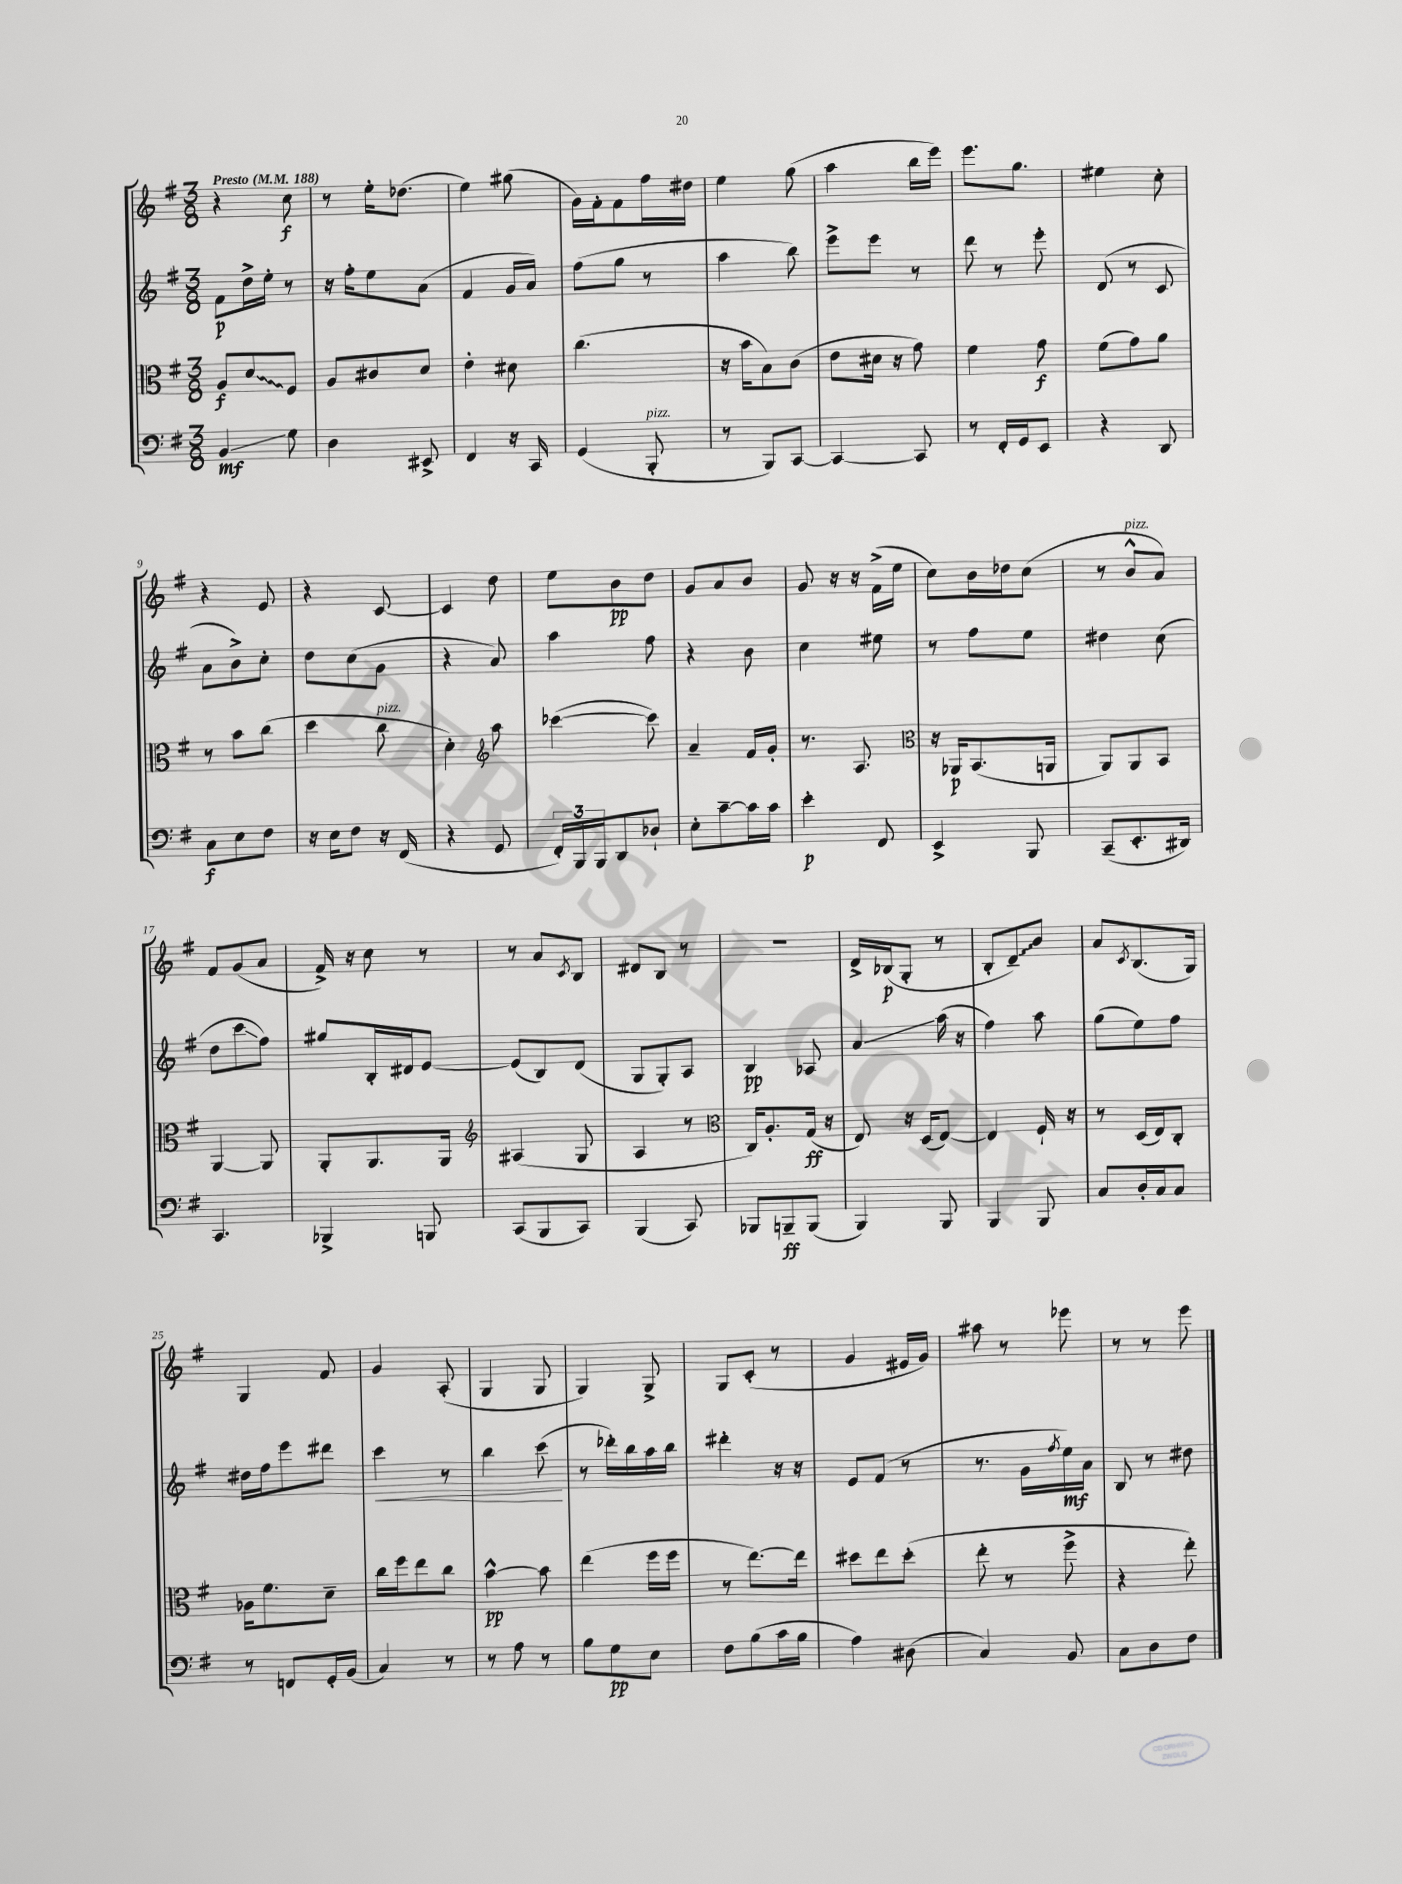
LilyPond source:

<<
\new StaffGroup <<
\new Staff = "s0" {
    \clef treble \key g \major \numericTimeSignature \time 3/8 \tempo "Presto" 4 = 188
    r4 c''8\f |
    r8 e''16-. des''8.( |
    e''4) gis''8( |
    g'16) fis'16-. fis'8 fis''16 dis''16 |
    e''4 g''8( |
    a''4 b''16 e'''16) |
    e'''8. g''8. |
    eis''4 c''8-. |
    r4 e'8 |
    r4 c'8~ |
    c'4 d''8 |
    e''8 b'8\pp d''8 |
    g'8 a'8 b'8 |
    g'8 r16 r16 fis'16->( e''16 |
    c''8) b'16 des''16 c''8( |
    r8 b'8-^^\markup { \italic "pizz." } a'8) |
    fis'8 g'8( a'8 |
    fis'16->) r16 c''8 r8 |
    r8 a'8 \acciaccatura { c'8 } b8 |
    dis'8 b8 r8 |
    R4. |
    d'16-> bes16\p( g8-. r8 |
    b8-. \once \override Glissando.style = #'zigzag d'8--\glissando) b'8 |
    a'8 \acciaccatura { c'8 } b8.( g16) |
    g4 fis'8 |
    g'4 a8-.( |
    g4 g8 |
    g4) g8-> |
    g8 c'8-.( r8 |
    g'4 eis'16 g'16) |
    ais''8 r8 ees'''8 |
    r8 r8 e'''8 \bar "|." |
}
\new Staff = "s1" {
    \clef treble \key g \major \numericTimeSignature \time 3/8
    fis'8\p d''16-> e''16-. r8 |
    r16 fis''16-. e''8 a'8( |
    fis'4 g'16 a'16) |
    fis''8( g''8 r8 |
    a''4 b''8) |
    e'''8-> e'''8 r8 |
    d'''8 r8 e'''8-. |
    d'8( r8 c'8 |
    a'8 b'8->) c''8-. |
    d''8 c''8( g'8 |
    r4 a'8) |
    a''4 fis''8 |
    r4 b'8 |
    c''4 eis''8 |
    r8 fis''8 e''8 |
    dis''4 c''8( |
    d''8 c'''8\glissando fis''8) |
    gis''8 b16-. dis'16 e'8~ |
    e'8( b8) d'8( |
    g8 g8-.) a8 |
    b4\pp aes8 |
    a'4\glissando a''16( r16 |
    fis''4) a''8 |
    g''8( e''8) fis''8 |
    dis''16 fis''16 e'''8 dis'''8 |
    c'''4\< r8 |
    b''4 c'''8\!( |
    r8 des'''16-.) b''16 a''16 b''16 |
    dis'''4-. r16 r16 |
    e'8 fis'8( r8 |
    r8. g'16 \acciaccatura { fis''8 } e''16\mf) a'16 |
    b8 r8 dis''8 \bar "|." |
}
\new Staff = "s2" {
    \clef alto \key g \major \numericTimeSignature \time 3/8
    a8\f \once \override Glissando.style = #'zigzag d'8\glissando fis8 |
    a8 cis'8 d'8 |
    e'4-. dis'8 |
    c''4.( |
    r16 b'16 b8) c'8( |
    e'8 dis'16 r16 g'8) |
    fis'4 g'8\f |
    fis'8( g'8) a'8 |
    r8 b'8 c''8( |
    d''4 c''8^\markup { \italic "pizz." } |
    d'4-.) \clef treble a''8 |
    ces'''4~( ces'''8) |
    a'4-- fis'16 g'16-. |
    r8. a8. |
    \clef alto r16 aes,16\p b,8.( a,16 |
    a,8) a,8 b,8 |
    a,4~ a,8 |
    a,8-. a,8. a,16 |
    \clef treble ais4( g8 |
    a4 r8 |
    \clef alto c16) a8.-. g16\ff( r16 |
    e8) r16 d16( e8~) |
    e4 fis16-! r16 |
    r8 d16( e16) c8-. |
    aes16 fis'8. d'8-- |
    c''16 fis''16 e''8 c''8 |
    b'4~-^\pp b'8 |
    e''4( fis''16 fis''16 |
    r8 e''8.~) e''16 |
    dis''8 e''8 dis''8-.( |
    e''8-. r8 fis''8-> |
    r4 e''8-.) \bar "|." |
}
\new Staff = "s3" {
    \clef bass \key g \major \numericTimeSignature \time 3/8
    b,4\glissando\mf g8 |
    d4 eis,8-> |
    fis,4 r16 c,16 |
    g,4( b,,8-.^\markup { \italic "pizz." } |
    r8 b,,8) c,8~ |
    c,4~ c,8 |
    r8 fis,16-. g,16 e,8 |
    r4 d,8 |
    c8\f e8 fis8 |
    r16 e16 fis8 r16 fis,16( |
    r4 g,8 |
    \tuplet 3/2 { fis,16-.) b,,16 b,,16 } d,8 des8-! |
    e8-. c'8~-- c'16 c'16 |
    e'4-.\p fis,8 |
    e,4-> b,,8 |
    c,8--( e,8.-. dis,16) |
    c,4. |
    bes,,4-> b,,8 |
    c,8( b,,8 c,8) |
    b,,4( c,8) |
    bes,,8 b,,8--\ff b,,8( |
    b,,4) b,,8 |
    b,,4 b,,8 |
    c8 d16-. c16 c8 |
    r8 f,8 g,16-. b,16( |
    c4) r8 |
    r8 a8 r8 |
    b8 g8\pp e8 |
    fis8 b8( c'16 b16 |
    a4) dis8( |
    c4) b,8 |
    c8 d8 fis8 \bar "|." |
}
>>
>>
